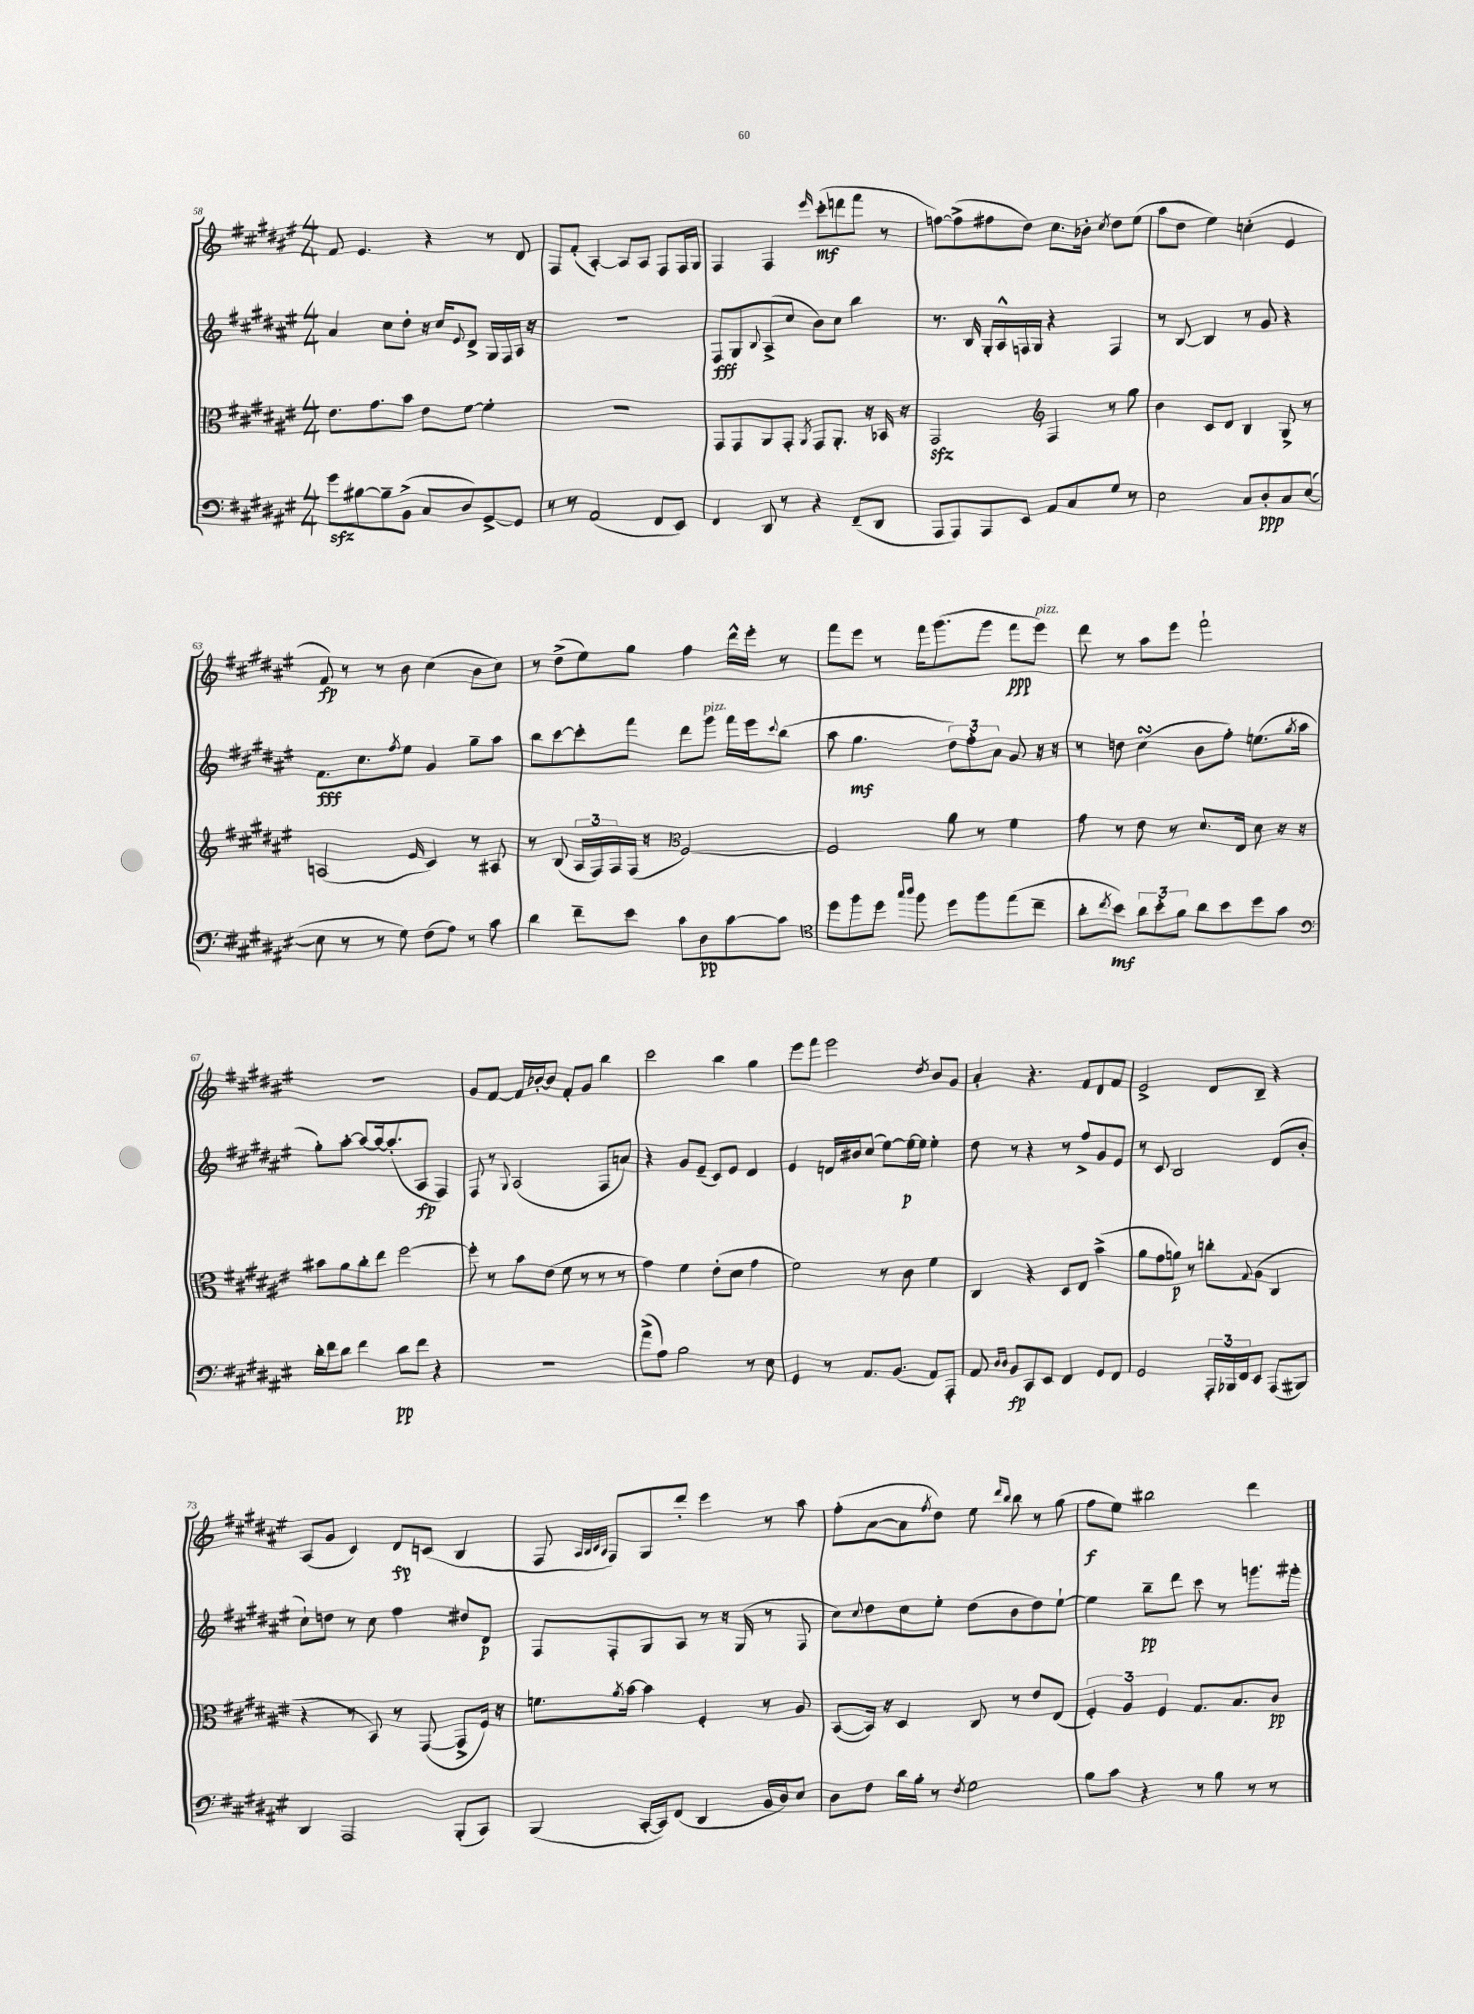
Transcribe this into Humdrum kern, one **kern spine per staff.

**kern	**kern	**kern	**kern
*staff4	*staff3	*staff2	*staff1
*clefF4	*clefC3	*clefG2	*clefG2
*k[f#c#g#d#a#e#]	*k[f#c#g#d#a#e#]	*k[f#c#g#d#a#e#]	*k[f#c#g#d#a#e#]
*M4/4	*M4/4	*M4/4	*M4/4
8g#	8.e#	4a#	8f#
[8B#	.	.	4.e#
.	8.g#	.	.
8B#~]	.	8cc#	.
(8BB^	8b	8dd#'	.
8C#	8e#	16r	4r
.	.	16cc#	.
.	.	8qqe#	.
8D#)	[8f#	8d#^	.
[8GG#^	4f#']	16G#	8r
.	.	16F#	.
8GG#]	.	16A#	8d#
.	.	16r	.
=	=	=	=
8r	1r	1r	8F#
8r	.	.	(8f#'
(2AA#	.	.	[4A#')
.	.	.	8A#]
.	.	.	8A#
8FF#	.	.	8F#
8EE#)	.	.	16F#
.	.	.	16G#
=	=	=	=
4FF#	8GG#	8F#	4F#
.	8GG#	8G#	.
.	.	8qqB	.
8DD#	8AA#	(8A#^	4F#
8r	8GG#'	8cc#	.
.	8qAA#	.	16qqeee#
4r	8GG#	8b)	(8ccc#'
.	8.AA#'	8cc#	8ddd
(8FF#~	.	4bb	8fff#
.	16r	.	.
8DD#	16BB-	.	8r
.	16r	.	.
=	=	=	=
8AAA#	2GG#	8.r	[8ff)
8AAA#)	.	.	(8ff^]
.	.	16B	.
8AAA#	.	16G#'	8ff#
.	.	16A#^^	.
8EE#	.	16F	8dd#)
.	.	16G#	.
*	*clefG2	*	*
8AA#	4F#	4r	8.cc#
8C#	.	.	.
.	.	.	16b-'
.	.	.	8qcc#
8G#	8r	4F	8dd#
8r	8gg#	.	(8ee#
=	=	=	=
2E#	4b	8r	8aa#
.	.	[8B	8dd#
.	8c#	4B]	4ee#)
.	8d#	.	.
8C#	4B	8r	(4cc'
8D#'	.	8g#	.
8C#	8G#^	4r	4e#
([8E#	8r	.	.
=	=	=	=
8E#]	(2A	8.f#	8f#)
8r	.	.	8r
.	.	8.cc#	.
8r	.	.	8r
.	.	8qff#	.
8G#)	.	8ee#	8b
.	16qqe#	.	.
(8F#	4c#)	4g#	(4cc#
8A#)	.	.	.
8r	8r	8gg#~	8b
8c#	8A#	8aa#	8cc#)
=	=	=	=
4d#	8r	8bb	8r
.	(8B	[8ccc#	(8dd#^
8f#~	24A#	8ccc#']	8ee#)
.	24F#)	.	.
.	24F#	.	.
8e#	(16F#	8fff#	8gg#
.	16r	.	.
*	*clefC3	*	*
8c#	[2F#)	8ddd#	4ff#
8D#	.	8ggg#	.
[8c#	.	16fff#	16ddd#^^
.	.	16eee#	16eee#'
.	.	8qqccc#	.
8c#]	.	(8bb	8r
=	=	=	=
*clefC4	*	*	*
8dd#	2F#]	8aa#	8fff#
8ff#	.	4.gg#	8eee#
8dd#	.	.	8r
16qqgg#	.	.	.
16qqaa#	.	.	.
8ff#	.	.	16fff#
.	.	.	(8.ggg#
8dd#	8a#	12dd#)	.
.	.	12ff#'	.
8ff#	8r	.	8ggg#
.	.	12a#	.
(8ee#	4f#	8g#	8fff#
8cc#~	.	16r	8eee#)
.	.	16r	.
=	=	=	=
8a#'	8g#	8r	8ddd#
8qcc#	.	.	.
8b)	8r	8dd	8r
12a#	8e#	(4cc#	8aa#
12b'	.	.	.
.	8r	.	8eee#
12f#	.	.	.
8a#	8.d#	8b	2fff#`
8b	.	8ff#')	.
.	16E#	.	.
8dd#	8d#	(8.ee	.
8g#	16r	.	.
.	.	8qgg#	.
.	16r	16aa#	.
=	=	=	=
*clefF4	*	*	*
16d#'	8b#	8gg#')	1r
16f#	.	.	.
8d#	8a#	[8aa#'	.
4f#	8cc#'	8aa#_	.
.	8ee#	16aa#_	.
.	.	(8.aa#']	.
8d#	[2ff#	.	.
8f#	.	8A#	.
4r	.	4F#)	.
=	=	=	=
1r	8ff#']	8F#	8g#
.	8r	8r	[8f#
.	.	8qqG#	.
.	8b	(2A#	16f#]
.	.	.	[16b-'
.	(8e#	.	8b-]
.	8f#	.	8f#'
.	8r	.	8g#
.	8r	8F#	4bb
.	8r	8a)	.
=	=	=	=
(8a#^	4g#)	4r	2ccc#
8A#)	.	.	.
2B	4f#	8g#	.
.	.	(8e#~	.
.	(8e#'	8c#)	4bb
.	8d#	8e#	.
8r	4g#	4d#	4gg#
8E#	.	.	.
=	=	=	=
4GG#	2f#)	4e#	8eee#
.	.	.	8fff#
8r	.	16d	2eee#
.	.	16b#	.
8.AA#	.	(8cc#	.
.	8r	[8ee#)	.
(8.BB	.	.	.
.	8c#	16ee#_	.
.	.	16ee#]	.
.	.	.	8qdd#
8AA#)	4f#	4ee#'	8b
8AAA#'	.	.	8g#
=	=	=	=
8AA#	4C#	8dd#	4a#'
16qqD#	.	.	.
16qqD#	.	.	.
8BB	.	8r	.
8CC#	4r	4r	4.r
8EE#	.	.	.
4FF#	8D#	8r	.
.	8E#	8ff#^	8f#
8GG#	(4b^	8g#	8d#
8FF#	.	8e#	8f#
=	=	=	=
2GG#	8a#	8r	2e#^
.	8g#	8c#	.
.	8a)	2B	.
.	8r	.	.
24AAA#'	8cc'	.	8d#
24BBB-	.	.	.
24FF#	.	.	.
.	8qqG#	.	.
8EE#	(8A#	.	8B~
(8AAA#	4C#	(8d#	4r
8BBB#)	.	8b'	.
=	=	=	=
4DD#	4r	8cc#`)	(8A#
.	.	8dd	8g#
2AAA#	8r	8r	4c#)
.	8BB)	8cc#	.
.	8r	4ff#	8d#
.	([8GG#	.	(8c
(8BBB'	8GG#^]	8dd#	4B
8CC#)	16F#)	8d#	.
.	16r	.	.
=	=	=	=
(4BBB	8.f	8F#	8F#
.	.	.	32qqA#
.	.	.	32qqB
.	.	.	32qqc#
.	.	.	32qqA#
.	.	8F#'	8F#)
.	8qa#	.	.
.	[16b	.	.
[16CC#'	4b]	8G#	8G#
16CC#])	.	.	.
(8FF#	.	8A#	8ddd#'
4DD#	4F#'	8r	4eee#
.	.	16r	.
.	.	(16G#	.
16BB	8r	8r	8r
16D#)	.	.	.
8E#	8A#	8F#	8aa#
=	=	=	=
8D#	([8BB	8cc#)	(8ff#'
.	.	8qqcc#	.
8F#	16BB])	8dd#	[8a#
.	16r	.	.
16d#	4D#	8cc#	8a#]
16B'	.	.	.
.	.	.	8qff#
8r	.	8ee#'	8dd#)
8qF#	.	.	.
2G#	8C#	(8dd#	8ee#
.	.	.	16qqddd#
.	.	.	16qqbb
.	8r	8b	8bb
.	8e#	8dd#)	8r
.	(8E#	[8ee#`	(8gg#
=	=	=	=
8B	6F#')	4ee#]	8ff#
8c#	.	.	8ee#)
.	6A#	.	.
4r	.	8bb~	2bb#
.	6F#	.	.
.	.	8ddd#	.
8r	8.G#	8ccc#	.
8B	.	8r	.
.	8.B	.	.
8r	.	8.ggg	4ddd#
8r	8c#	.	.
.	.	16ggg#'	.
==	==	==	==
*-	*-	*-	*-
